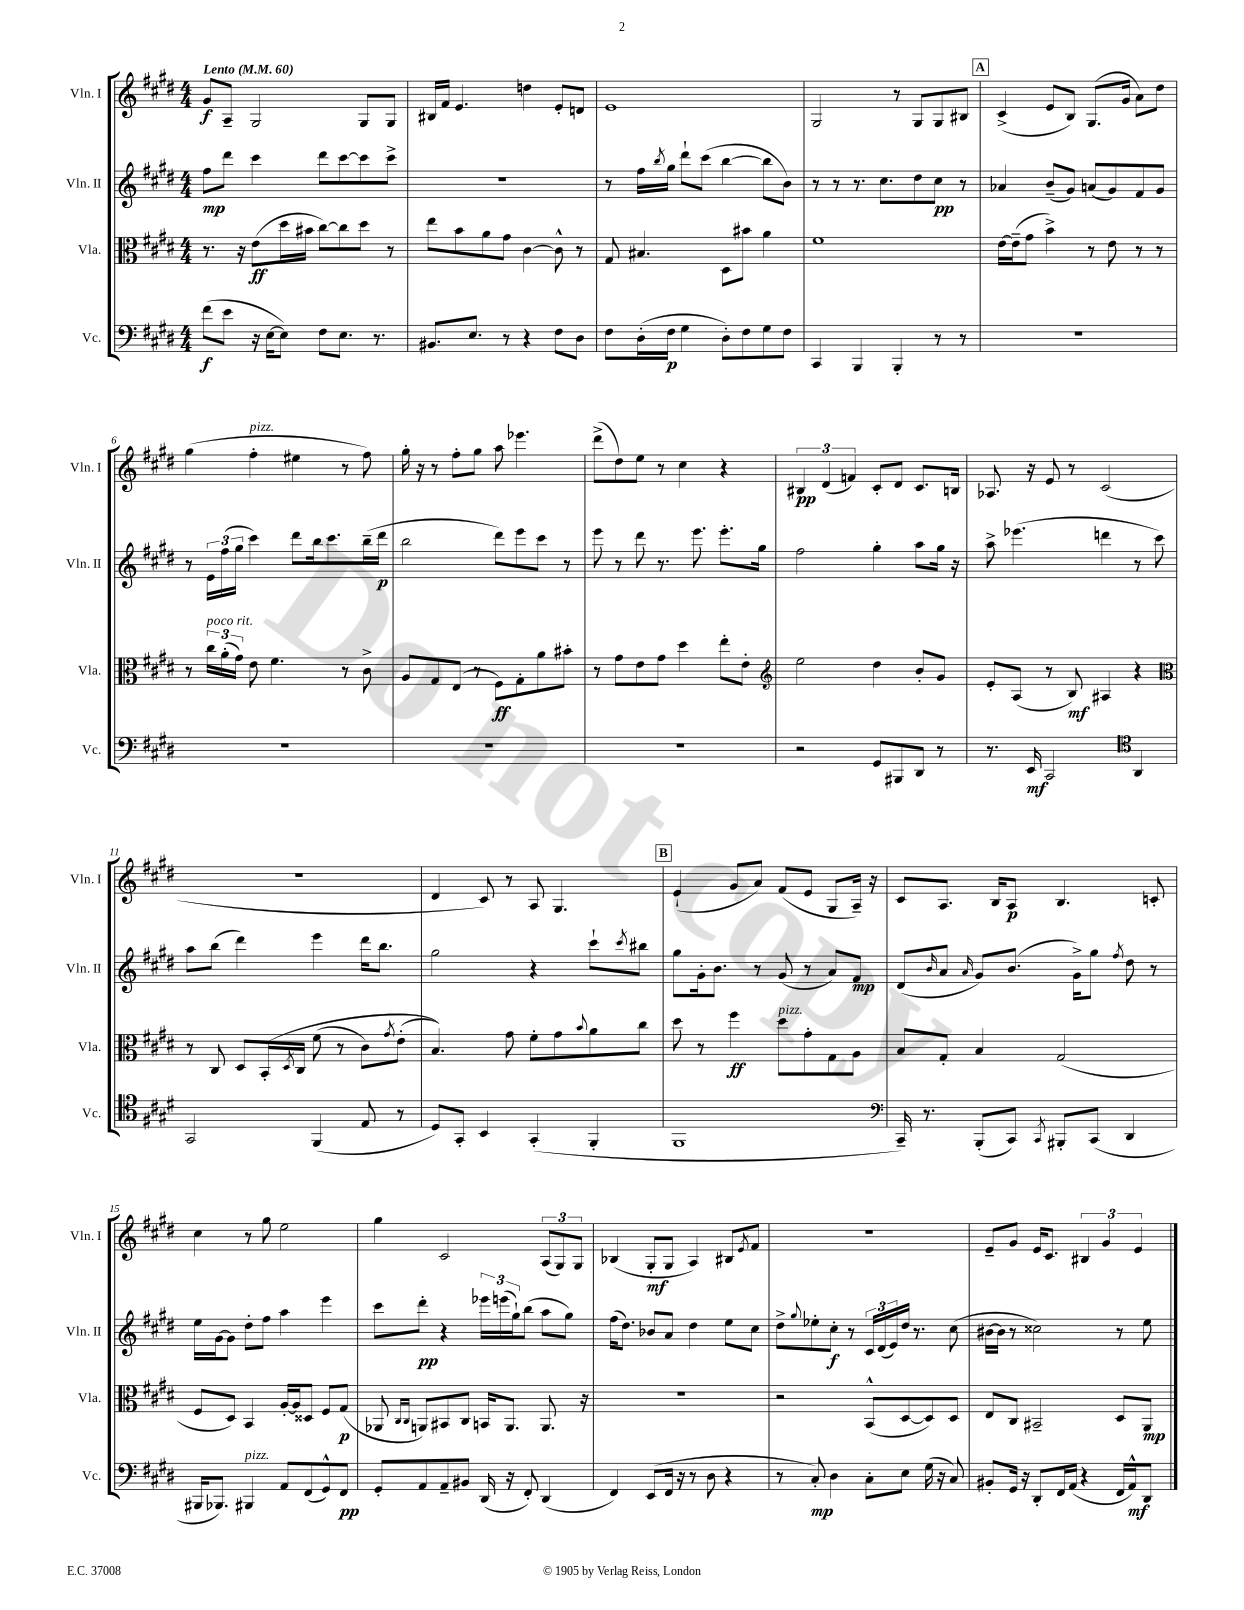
<<
\new StaffGroup <<
\new Staff = "s0" \with { instrumentName = "Vln. I" shortInstrumentName = "Vln. I" } {
    \clef treble \key e \major \numericTimeSignature \time 4/4 \tempo "Lento" 4 = 60
    gis'8\f a8-- gis2 gis8 gis8 |
    bis16 fis'16 e'4. d''4 e'8-. d'8 |
    e'1 |
    gis2 r8 gis8 gis8 bis8 |
    \mark \markup { \box "A" } cis'4->( e'8 b8) gis8.( gis'16 a'8) dis''8 |
    gis''4( fis''4-.^\markup { \italic "pizz." } eis''4 r8 fis''8) |
    gis''16-. r16 r8 fis''8-. gis''8 a''8 ees'''4. |
    dis'''8->( dis''8) e''8 r8 cis''4 r4 |
    \tuplet 3/2 { bis4\pp dis'4( f'4) } cis'8-. dis'8 cis'8. b16 |
    aes8. r16 e'8 r8 cis'2( |
    r1 |
    dis'4 cis'8) r8 a8 gis4. |
    \mark \markup { \box "B" } e'4-!( gis'8 a'8) fis'8( e'8 gis8 a16--) r16 |
    cis'8 a8. b16 a8\p b4. c'8-. |
    cis''4 r8 gis''8 e''2 |
    gis''4 cis'2 \tuplet 3/2 { a8( gis8) gis8 } |
    bes4( gis8-.\mf gis8 a4) bis8 \acciaccatura { e'8 } fis'8 |
    R1 |
    e'8-- gis'8 e'16 cis'8. \tuplet 3/2 { bis4 gis'4 e'4 } \bar "|." |
}
\new Staff = "s1" \with { instrumentName = "Vln. II" shortInstrumentName = "Vln. II" } {
    \clef treble \key e \major \numericTimeSignature \time 4/4
    fis''8\mp dis'''8 cis'''4 dis'''8 cis'''8~ cis'''8 cis'''8-> |
    R1 |
    r8 fis''16 \acciaccatura { b''8 } gis''16 dis'''8-! cis'''8( b''4~ b''8 b'8) |
    r8 r8 r8. cis''8. dis''8 cis''8\pp r8 |
    \mark \markup { \box "A" } aes'4 b'8--( gis'8) a'8( gis'8) fis'8 gis'8 |
    r8 \tuplet 3/2 { e'16 fis''16( gis''16 } cis'''4) dis'''8 b''16 cis'''8. b''16--( dis'''16\p |
    b''2 dis'''8) e'''8 cis'''8 r8 |
    e'''8 r8 dis'''8 r8. e'''8. e'''8.-. gis''16 |
    fis''2 gis''4-. a''8 gis''16 r16 |
    a''8-> ees'''4.( d'''4 r8 cis'''8) |
    a''8 b''8( dis'''4) e'''4 dis'''16 b''8. |
    gis''2 r4 cis'''8-! \acciaccatura { cis'''8 } bis''8 |
    \mark \markup { \box "B" } gis''8 gis'16-. b'8. r8 gis'8( r8 a'8) fis'8\mp |
    dis'8( \grace { b'16 } a'8 \grace { a'16 } gis'8) b'8.( gis'16->) gis''8 \acciaccatura { fis''8 } dis''8 r8 |
    e''16 gis'16~ gis'8 dis''8-. fis''8 a''4 e'''4 |
    cis'''8 dis'''8-.\pp r4 \tuplet 3/2 { ees'''16 e'''16( gis''16-!) } b''8( a''8 gis''8) |
    fis''16( dis''8.) bes'8 a'8 dis''4 e''8 cis''8 |
    dis''8-> \appoggiatura { gis''8 } ees''8-. cis''8-.\f r8 \tuplet 3/2 { cis'16 dis'16( e'16) } dis''16 r8. cis''8( |
    bis'16~ bis'16 r8 cisis''2) r8 e''8 \bar "|." |
}
\new Staff = "s2" \with { instrumentName = "Vla." shortInstrumentName = "Vla." } {
    \clef alto \key e \major \numericTimeSignature \time 4/4
    r8. r16 e'8\ff( dis''16 bis'16 cis''8~) cis''8 dis''8 r8 |
    e''8 b'8 a'8 gis'8 cis'4~ cis'8-^ r8 |
    gis8 bis4. dis8 bis'8 a'4 |
    fis'1 |
    \mark \markup { \box "A" } e'16~ e'16--( gis'8 b'4->) r8 e'8 r8 r8 |
    r8 \tuplet 3/2 { cis''16^\markup { \italic "poco rit." } a'16-.( gis'16) } e'8 fis'4. r8 cis'8-> |
    a8 gis8 e8( r8 fis8\ff) gis8-. a'8 bis'8-. |
    r8 gis'8 e'8 gis'8 dis''4 e''8-. e'8-. |
    \clef treble e''2 dis''4 b'8-. gis'8 |
    e'8-. a8( r8 b8\mf) ais4 r4 |
    \clef alto r8 cis8 dis8 b,16-.\( \acciaccatura { dis8 } cis16 fis'8( r8 cis'8) \acciaccatura { gis'8 } e'8-.( |
    b4.)\) gis'8 fis'8-. gis'8 \appoggiatura { b'8 } a'8 cis''8 |
    \mark \markup { \box "B" } dis''8 r8 fis''4\ff dis''8^\markup { \italic "pizz." } gis'8-. gis8 a8 |
    b8 gis8-. b4 gis2( |
    fis8 dis8) b,4 a16~-. a16 disis8 fis8 gis8\p( |
    aes,8 \grace { cis16 cis16 } a,8) bis,8 cis8 b,16 a,8. a,8. r16 |
    R1 |
    r2 b,8-^( dis8~ dis8) dis8 |
    e8 cis8 bis,2-- dis8 a,8\mp \bar "|." |
}
\new Staff = "s3" \with { instrumentName = "Vc." shortInstrumentName = "Vc." } {
    \clef bass \key e \major \numericTimeSignature \time 4/4
    fis'8\f( e'8 r16 e16~ e8) fis8 e8. r8. |
    bis,8. e8. r8 r4 fis8 dis8 |
    fis8 dis16-.( fis16\p gis4 dis8-.) fis8 gis8 fis8 |
    cis,4 b,,4 b,,4-. r8 r8 |
    \mark \markup { \box "A" } R1 |
    R1 |
    R1 |
    R1 |
    r2 gis,8 bis,,8 dis,8 r8 |
    r8. e,16\mf cis,2 \clef tenor a,4 |
    gis,2 fis,4( e8 r8 |
    dis8) gis,8-. b,4 gis,4-.( fis,4-. |
    \mark \markup { \box "B" } fis,1 |
    \clef bass cis,16--) r8. b,,8-.( cis,8) \acciaccatura { cis,8 } bis,,8-. cis,8( dis,4 |
    bis,,16 bes,,8.) bis,,4^\markup { \italic "pizz." } a,8 fis,8( gis,8-^) fis,8\pp |
    gis,8-. a,8 a,8-- bis,8 dis,16( r16 fis,8-.) dis,4( |
    fis,4) e,8( fis,16 r16 r8 dis8 r4 |
    r8 cis8-.\mp) dis4 cis8-. e8 gis16( r16 cis8) |
    bis,8-. gis,16 r16 dis,8-. fis,16 a,16( r4 fis,16 a,16-^\mf) dis,8 \bar "|." |
}
>>
>>
